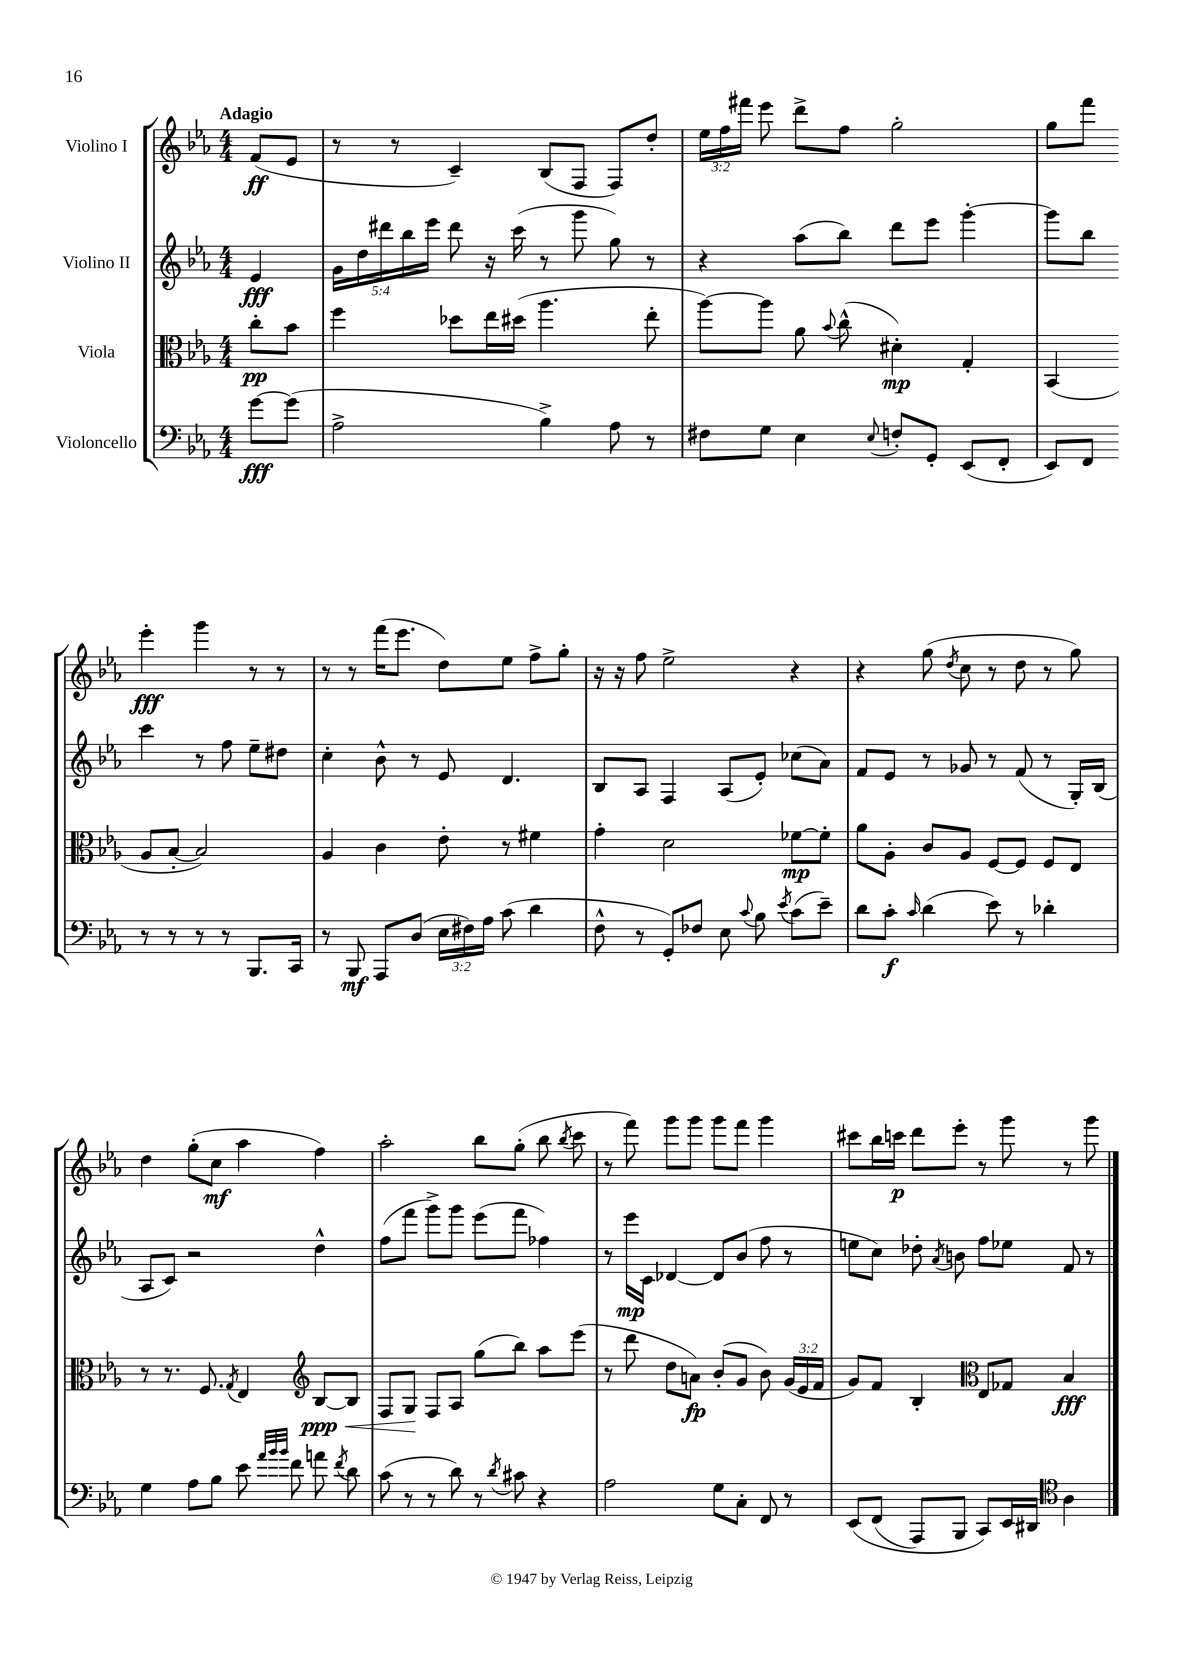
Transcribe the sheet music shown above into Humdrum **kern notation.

**kern	**kern	**kern	**kern
*staff4	*staff3	*staff2	*staff1
*clefF4	*clefC3	*clefG2	*clefG2
*k[b-e-a-]	*k[b-e-a-]	*k[b-e-a-]	*k[b-e-a-]
*M4/4	*M4/4	*M4/4	*M4/4
[8g\L	8cc'\L	4e-/	(8f/L
(8g\]J	8b-\J	.	8e-/J
=	=	=	=
2A-^\	4ff\	20g\LL	8r
.	.	20dd\	.
.	.	20ddd#\	.
.	.	.	8r
.	.	20bb-\	.
.	.	20eee-\JJ	.
.	8dd-\L	8ddd#\	4c~/)
.	16ee-\L	16r	.
.	(16dd#\JJ	(16ccc\	.
4B-^\)	4.aa-\	8r	(8B-/L
.	.	8ggg\	8F/J
8A-\	.	8gg\)	8F/L)
8r	8ee-'\	8r	8dd'/J
=	=	=	=
8F#\L	[8aa-\L)	4r	24ee-\LL
.	.	.	24ff\
.	.	.	24fff#\JJ
8G\J	8aa-\]J	.	8eee-\
4E-\	8a-\	(8aa-\L	8ddd^\L
.	8qqb-/	.	.
.	(8cc^^\	8bb-\J)	8ff\J
8qqE-/	.	.	.
8F'/L	4d#'\)	8ddd\L	2gg'\
8GG'/J	.	8eee-\J	.
(8EE-/L	4G'/	[4ggg'\	.
8FF'/J	.	.	.
=	=	=	=
8EE-/L)	(4BB-/	8ggg\]L	8gg\L
8FF/J	.	8bb-\J	8fff\J
8r	8A-/L	4ccc\	4eee-'\
8r	[8B-'/J	.	.
8r	2B-/])	8r	4ggg\
8r	.	8ff\	.
8.BBB-/L	.	8ee-~\L	8r
.	.	8dd#\J	8r
16CC/Jk	.	.	.
=	=	=	=
8r	4A-/	4cc'\	8r
8BBB-/	.	.	8r
8AAA-/L	4c\	8b-^^\	(16fff\LK
.	.	.	8.eee-\J
(8D/J	.	8r	.
24E-\LL	8e-'\	8e-/	8dd\L)
24F#\)	.	.	.
24A-\JJ	.	.	.
(8c\	8r	4.d/	8ee-\J
4d\	4f#\	.	8ff^\L
.	.	.	8gg'\J
=	=	=	=
8F^^\	4g'\	8B-/L	16r
.	.	.	16r
8r	.	8A-/J	8ff\
8GG'/L)	2d\	4F/	2ee-^\
8F-/J	.	.	.
8E-\	.	(8A-/L	.
8qqc/	.	.	.
8B-\	.	8e-'/J)	.
8qe-/	.	.	.
(8c\L	[8f-\L	(8cc-\L	4r
8e-~\J)	8f-'\]J	8a-\J)	.
=	=	=	=
8d\L	8a-\L	8f/L	4r
8c'\J	8A-'\J	8e-/J	.
16qqc/	.	.	.
(4d\	8c/L	8r	(8gg\
.	.	.	8qdd/
.	8A-/J	8g-/	8cc\
8e-\)	[8F/L	8r	8r
8r	8F/]J	(8f/	8dd\
4d-'\	8F/L	8r	8r
.	8E-/J	16G'/LL)	8gg\)
.	.	(16B-/JJ	.
=	=	=	=
4G\	8r	8A-/L	4dd\
.	8.r	8c/J)	.
8A-\L	.	2r	(8gg'\L
.	8.F/	.	.
8B-\J	.	.	8cc\J
.	8qG/	.	.
8e-\	4E-/	.	4aa-\
32qqa-/LLL	.	.	.
32qqb-/	.	.	.
32qqb-/JJJ	.	.	.
8f\	.	.	.
*	*clefG2	*	*
8a\	[8B-/L	4dd^^\	4ff\)
8qf/	.	.	.
8d\	8B-/]J	.	.
=	=	=	=
(8c\	8F/L	(8ff\L	2aa-'\
8r	8G/J	8fff\J	.
8r	8F/L	8ggg^\L)	.
8d\)	8A-/J	8ggg\J	.
8r	(8gg\L	(8eee-\L	8bb-\L
8qd/	.	.	.
8c#\	8bb-\J)	8fff\J	(8gg'\J
4r	8aa-\L	4ff-\)	8bb-\
.	.	.	8qbb-/
.	(8eee-\J	.	8ccc\
=	=	=	=
2A-\	8r	8r	8r
.	8ddd\	16eee-\LL	8fff\)
.	.	16c\JJ	.
.	8dd\L	[4d-/	8ggg\L
.	8a\J)	.	8ggg\J
8G\L	(8b-'/L	8d-/]L	8ggg\L
8C'\J	8g/J	(8b-/J	8fff\J
8FF/	8b-\)	8ff\	4ggg\
8r	(24g/LL	8r	.
.	24e-/	.	.
.	24f/JJ	.	.
=	=	=	=
&(8EE-/L	8g/L)	8ee\L	8ccc#\L
(8FF/J	8f/J	8cc\J)	16bb-\L
.	.	.	16ccc\JJ
8AAA-/L)	4B-'/	8dd-'\	8ddd\L
.	.	8qa-/	.
8BBB-/J	.	8b\	8eee-'\J
*	*clefC3	*	*
8CC/L&)	8E-/L	8ff\L	8r
16EE-/L	8G-/J	8ee-\J	8ggg\
16DD#/JJ	.	.	.
*clefC4	*	*	*
4A-\	4B-/	8f/	8r
.	.	8r	8ggg\
==	==	==	==
*-	*-	*-	*-
